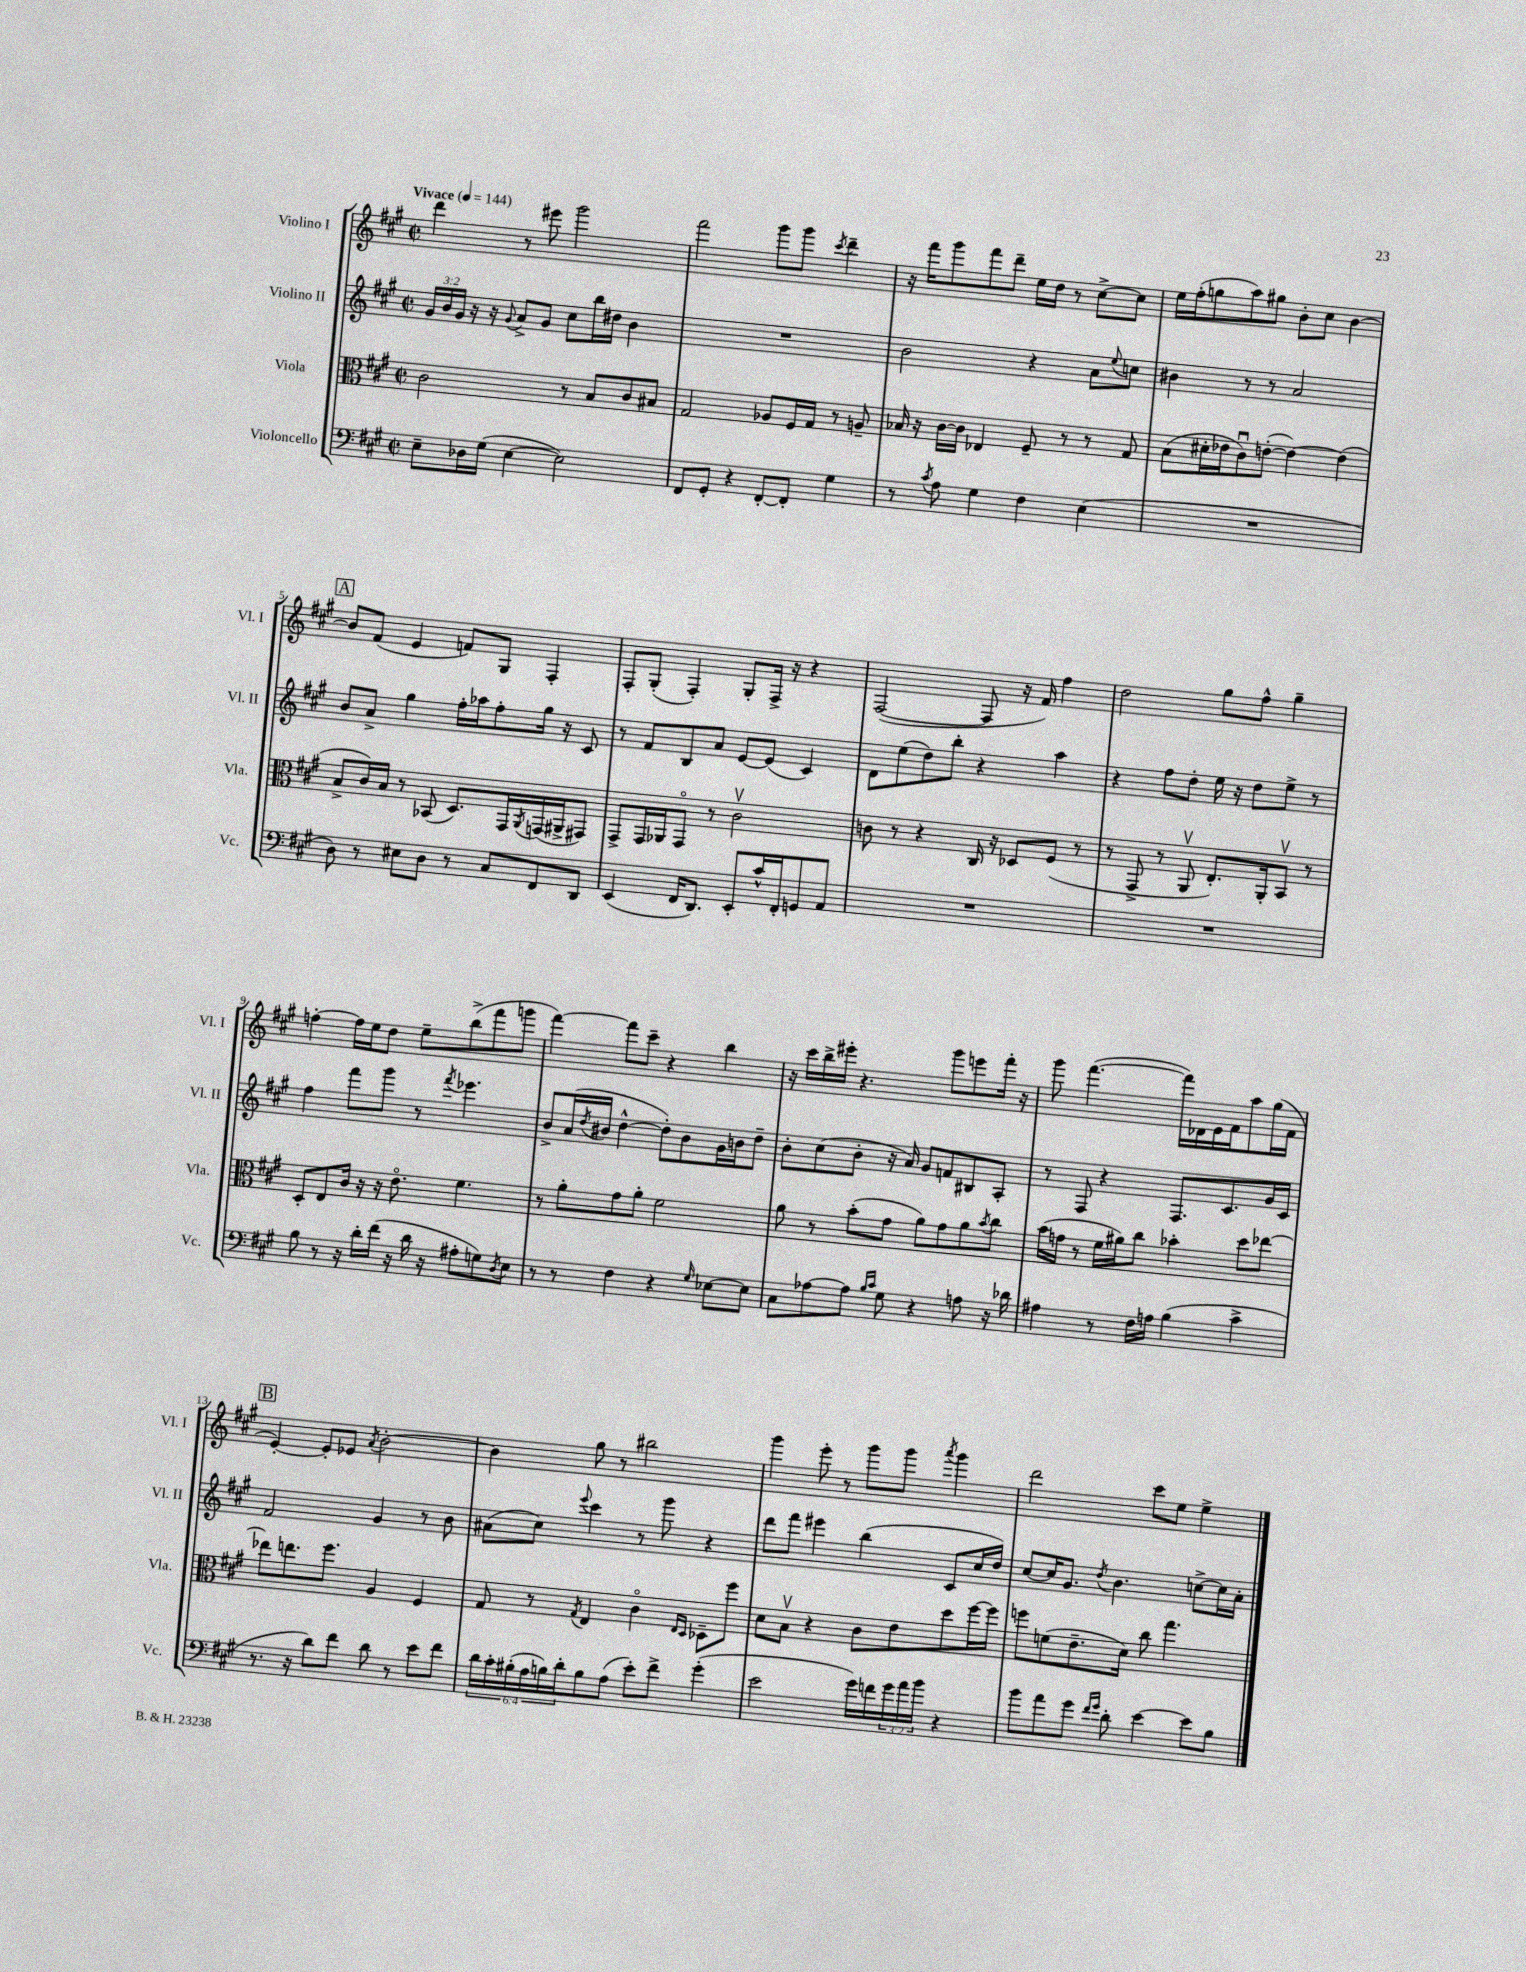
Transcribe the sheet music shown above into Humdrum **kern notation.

**kern	**kern	**kern	**kern
*part4	*part3	*part2	*part1
*staff4	*staff3	*staff2	*staff1
*I"Violoncello	*I"Viola	*I"Violino II	*I"Violino I
*I'Vc.	*I'Vla.	*I'Vl. II	*I'Vl. I
*clefF4	*clefC3	*clefG2	*clefG2
*k[f#c#g#]	*k[f#c#g#]	*k[f#c#g#]	*k[f#c#g#]
*M2/2	*M2/2	*M2/2	*M2/2
*met(c|)	*met(c|)	*met(c|)	*met(c|)
*MM144	*MM144	*MM144	*MM144
=1	=1	=1	=1
!	!	!	!LO:TX:a:B:t=Vivace
8E~\L	2c#\	24g#/LL	4ddd\
.	.	24b/	.
.	.	24g#/JJ	.
16D-X\L	.	16r	.
(16G#\JJ	.	16r	.
.	.	8qqg#/	.
[4E\	.	8a^/L	8r
.	.	8g#/J	8eee#X\
2E\])	8r	8cc#\L	2ggg#\
.	8B/L	16bb\L	.
.	.	16dd#X\JJ	.
.	8c#/	4b\	.
.	8B#X/J	.	.
=2	=2	=2	=2
8FF#/L	2G#/	1r	2fff#\
8GG#'/J	.	.	.
4r	.	.	.
[8FF#'/L	8A-X/L	.	8ggg#\L
8FF#'/J]	16F#/L	.	8ggg#\J
.	16G#/JJ	.	.
.	.	.	8qccc#/
4G#\	8r	.	4ddd~\
.	8An~/	.	.
=3	=3	=3	=3
8r	16B-X/	2b\	16r
.	16r	.	16fff#\KL
8qc#/	.	.	.
8A\	[16c#\LL	.	8ggg#\
.	16c#\JJ]	.	.
4G#\	4E-X/	.	8fff#\
.	.	.	8ddd~\J
4F#\	8F#~/	4r	16ee\LL
.	.	.	16dd\JJ
.	8r	.	8r
(4E\	8r	8a\L	[8cc#^\L
.	.	8qqee/	.
.	8G#/	8ccn\J	8cc#\J]
=4	=4	=4	=4
1r	(8B\L	4b#X\	16ee\LL
.	.	.	(16ff#'\J
.	16d#X'\L	.	8ggn\
.	16e-X\J	.	.
.	8c#u\)	8r	8aa\)
.	([8en'\J	8r	8gg#X\J
.	4e\_)	2a/	8b'\L
.	.	.	8cc#\J
.	(4e\]	.	[4b\
!!LO:LB:g=z
!!LO:REH:place=s1:t=A
=5	=5	=5	=5
8D\)	8B^/L	8b/L	8b/L]
8r	16c#/L)	8a^/J	(8f#/J
.	16B/JJ	.	.
8E#X\L	8r	4gg#\	4e/
8D\J	(8BB-X/	.	.
8r	8.D/L)	16ff#'\LL	8fn/L)
.	.	16aa-X\J	.
8C#/L	.	8ff#'\	8G#/J
.	16GG#/L	.	.
.	8qAA/	.	.
8FF#/	(16GGn/	16gg#\Jk	4F#'/
.	16AA#X^/J	16r	.
8DD/J	8GG#X/J)	8c#/	.
=6	=6	=6	=6
(4EE/	8GG#^/L	8r	8F#'/L
.	16GG#/L	8f#/L	(8G#'/J
.	16AA-X/J	.	.
16FF#/KL	8GG#/J	8B/	4F#'/)
8.DD/J)	.	.	.
.	8r	8a/J	.
8EE'/L	2c#v\	[8e/L	8G#'/L
16c#^^/L	.	(8e/J]	16F#^/Jk
16FF#'/J	.	.	16r
8GGn/	.	4c#/)	4r
8AA/J	.	.	.
=7	=7	=7	=7
1r	8cn\	8d\L	([2F#/
.	8r	(8ee\	.
.	4r	8dd\)	.
.	.	8bb'\J	.
.	16C#/	4r	8F#/]
.	16r	.	.
.	8D-X/L	.	16r
.	.	.	16f#/)
.	(8F#/J	4aa\	4ff#\
.	8r	.	.
=8	=8	=8	=8
1r	8r	4r	2dd\
.	8GG#^/	.	.
.	8r	8ff#\L	.
.	8AAv/	8dd'\J	.
.	8.E'/L)	16ee\	8gg#\L
.	.	16r	.
.	.	8dd\L	8ff#^^\J
.	16AA'/k	.	.
.	8BBv/J	8ee^\J	4gg#~\
.	8r	8r	.
!!LO:LB:g=z
=9	=9	=9	=9
8B\	8D'/L	4ff#\	[4ffn'\
8r	8E/	.	.
16r	16c#/Jk	8fff#\L	16ff\LL]
16d'\LL	16r	.	16ee\J
(16f#\JJ	16r	8ggg#\J	8dd\J
16r	8.e\	.	.
16d\	.	8r	8ee~\L
16r	.	.	.
.	.	8qfff#/	.
8A#X'\L	4.f#\	4.eee-X\	(8bb^\
8Gn\)	.	.	8fff#\
8qD/	.	.	.
8E\J	.	.	8gggn\J
=10	=10	=10	=10
8r	8r	8b^/L	[4fff#\)
8r	8a'\L	(16a/L	.
.	.	8qdd/	.
.	.	16b#X/JJ	.
4F#\	8g#\	[4dd^^\	8fff#\L]
.	8a'\J	.	8ccc#~\J
4r	2f#\	8dd'\L])	4r
.	.	8b#\	.
16qqG#/	.	.	.
[8E-X\L	.	16g#\L	4bb\
.	.	16bn\J	.
8E-\J]	.	8dd~\J	.
=11	=11	=11	=11
8C#\L	8a\	8b'\L	16r
.	.	.	16ccc#\LL
[8A-X\	8r	(8cc#\	16bb^\
.	.	.	16eee#X'\JJ
8A-\J]	(8b'\L	8b'\J	4.r
16qqB/LL	.	.	.
16qqc#/JJ	.	.	.
8G#\	8g#\J	16r	.
.	.	16a/)	.
4r	8a\L)	8g#/L	.
.	8g#\	8fn/	8ggg#\L
8An\	8a\	8B#X/	8eeen\
.	8qb/	.	.
16r	8cc#\J	8A'/J	16fff#'\Jk
16d-X\	.	.	16r
=12	=12	=12	=12
4A#X\	(16b\LL	8r	8ggg#\
.	16gn\JJ	.	.
.	8r	8F#/	([4.fff#\
8r	16f#\LL	4r	.
.	16a#X\J)	.	.
16F#\LL	8cc#\J	.	.
16An\JJ	.	.	.
(4B\	4b-X'\	8.F#/L	16fff#\LL])
.	.	.	16d-X\
.	.	.	16e\
.	.	8.c#/	16f#\J
4c#^\	8dd\L	.	8aa\
.	[8ee-X\J	16g#/L	(16gg#\L
.	.	16c#/JJ	16f#\JJ
!!LO:LB:g=z
!!LO:REH:place=s1:t=B
=13	=13	=13	=13
8.r	8ee-X\L]	2f#/	[4e'/)
.	8.een\	.	.
16r	.	.	.
8d\L)	.	.	8e'/L]
.	8.ff#\J	.	.
8f#\J	.	.	8e-X/J
.	.	.	8qa/
8d\	4A/	4g#/	[2b'\
8r	.	.	.
8e\L	4F#/	8r	.
8f#\J	.	8b\	.
=14	=14	=14	=14
24d\LL	8G#/	(8a#X\L	4b\]
24c#'\	.	.	.
(24B#X'\	.	.	.
24A\	8r	8cc#\J)	.
24Bn\)	.	.	.
24d'\J	.	.	.
.	8qG#/	8qqeee/	.
8B\	4E/	4ccc#\	8gg#\
(8A\J	.	.	8r
8e'\L)	4c#\	8r	2bb#X\
8f#^\J	.	8ggg#\	.
.	16qqE/LL	.	.
.	16qqD/JJ	.	.
(4g#'\	8D-X~\L	4r	.
.	8ff#\J	.	.
=15	=15	=15	=15
2e\	8d\L	8ddd\L	4ggg#\
.	8Bv\J	8fff#\J	.
.	4r	4eee#X\	8eee'\
.	.	.	8r
16g#\LL)	8c#\L	(4bb\	8ggg#\L
16fn\	.	.	.
24g#\	8e\	.	8ggg#\J
24a\	.	.	.
24b\JJ	.	.	.
.	.	.	8qaaa/
4r	8dd\	8c#/L	4ggg#\
.	[16ff#\L	16cc#/L	.
.	16ff#\JJ]	16dd/JJ)	.
=16	=16	=16	=16
8b\L	8ffn\L	[8cc#/L	2ddd\
8a\	(8fn\	16cc#/K]	.
.	.	8.g#/J	.
8g#\J	8.e~\	.	.
16qqf#/LL	.	.	.
16qqg#/JJ	.	8qdd/	.
8d'\	.	4.b\	.
.	16d\Jk)	.	.
[4e\	8cc#\	.	8ccc#\L
.	4.gg#\	.	8ee\J
8e\L]	.	[8ccn^\L	4ee^\
8B\J	.	16cc\L]	.
.	.	16a'\JJ	.
==	==	==	==
*-	*-	*-	*-
